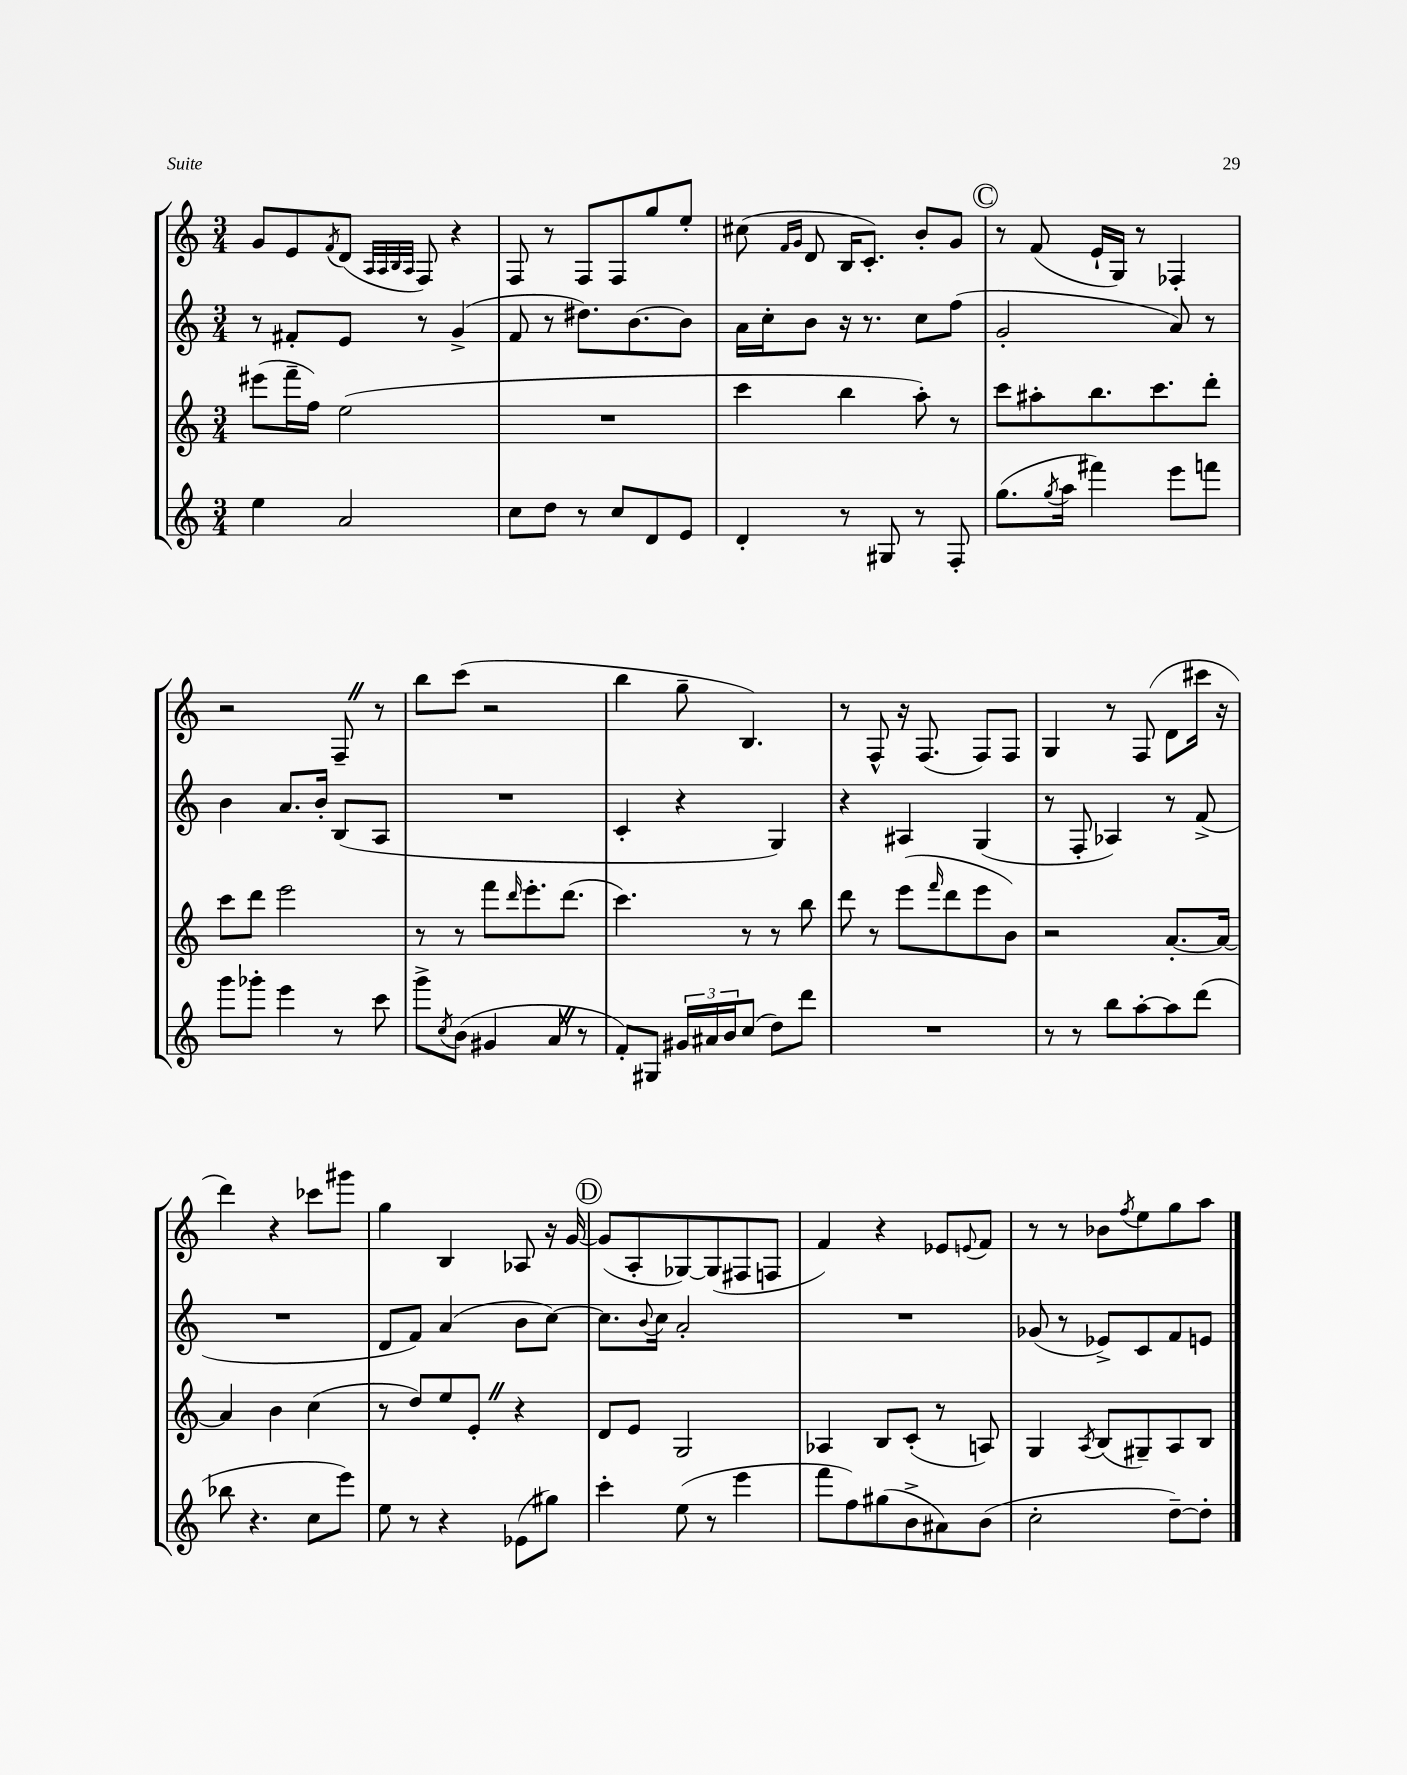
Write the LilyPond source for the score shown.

<<
\new StaffGroup <<
\new Staff = "s0" {
    \clef treble \key c \major \numericTimeSignature \time 3/4
    g'8 e'8 \acciaccatura { f'8 } d'8( \grace { a32 a32 b32 a32 } f8) r4 |
    f8 r8 f8 f8 g''8 e''8-. |
    cis''8( \grace { f'16 g'16 } d'8 b16 c'8.-.) b'8-. g'8 |
    \mark \markup { \circle "C" } r8 f'8( e'16-! g16) r8 fes4-. |
    r2 f8-- \once \override BreathingSign.text = \markup { \musicglyph "scripts.caesura.straight" } \breathe r8 |
    b''8 c'''8( r2 |
    b''4 g''8-- b4.) |
    r8 f8-^ r16 f8.( f8) f8 |
    g4 r8 f8( d'8 cis'''16 r16 |
    d'''4) r4 ces'''8 gis'''8 |
    g''4 b4 aes8 r16 g'16~ |
    \mark \markup { \circle "D" } g'8( a8-. ges8~) ges8( fis8 f8 |
    f'4) r4 ees'8 \appoggiatura { e'8 } f'8 |
    r8 r8 bes'8 \acciaccatura { f''8 } e''8 g''8 a''8 \bar "|." |
}
\new Staff = "s1" {
    \clef treble \key c \major \numericTimeSignature \time 3/4
    r8 fis'8-. e'8 r8 g'4->( |
    f'8 r8 dis''8.) b'8.~ b'8 |
    a'16 c''16-. b'8 r16 r8. c''8 f''8( |
    \mark \markup { \circle "C" } g'2-. a'8) r8 |
    b'4 a'8. b'16-. b8( a8 |
    R2. |
    c'4-. r4 g4) |
    r4 ais4 g4( |
    r8 f8-. aes4) r8 f'8->( |
    R2. |
    d'8 f'8) a'4( b'8 c''8~) |
    \mark \markup { \circle "D" } c''8. \appoggiatura { b'8 } c''16 a'2-. |
    R2. |
    ges'8( r8 ees'8->) c'8 f'8 e'8 \bar "|." |
}
\new Staff = "s2" {
    \clef treble \key c \major \numericTimeSignature \time 3/4
    eis'''8( f'''16-- f''16) e''2( |
    R2. |
    c'''4 b''4 a''8-.) r8 |
    \mark \markup { \circle "C" } c'''8 ais''8-. b''8. c'''8. d'''8-. |
    c'''8 d'''8 e'''2 |
    r8 r8 f'''8 \grace { d'''16 } e'''8.-. d'''8.( |
    c'''4.) r8 r8 b''8 |
    d'''8 r8 e'''8( \grace { f'''16 } d'''8 e'''8 b'8) |
    r2 a'8.~-. a'16~ |
    a'4 b'4 c''4( |
    r8 d''8) e''8 e'8-. \once \override BreathingSign.text = \markup { \musicglyph "scripts.caesura.straight" } \breathe r4 |
    \mark \markup { \circle "D" } d'8 e'8 g2 |
    aes4 b8 c'8-.( r8 a8) |
    g4 \acciaccatura { a8 } b8( gis8--) a8 b8 \bar "|." |
}
\new Staff = "s3" {
    \clef treble \key c \major \numericTimeSignature \time 3/4
    e''4 a'2 |
    c''8 d''8 r8 c''8 d'8 e'8 |
    d'4-. r8 gis8 r8 f8-. |
    \mark \markup { \circle "C" } g''8.( \acciaccatura { g''8 } a''16 fis'''4) e'''8 f'''8 |
    g'''8 ges'''8-. e'''4 r8 c'''8 |
    g'''8-> \acciaccatura { c''8 } b'8( gis'4 a'8 \once \override BreathingSign.text = \markup { \musicglyph "scripts.caesura.straight" } \breathe r8 |
    f'8-.) gis8 \tuplet 3/2 { gis'16 ais'16 b'16 } c''8( d''8) d'''8 |
    R2. |
    r8 r8 b''8 a''8~-. a''8 d'''8( |
    bes''8 r4. c''8 e'''8) |
    e''8 r8 r4 ees'8( gis''8) |
    \mark \markup { \circle "D" } c'''4-. e''8( r8 e'''4 |
    f'''8 f''8) gis''8( b'8-> ais'8) b'8( |
    c''2-. d''8~--) d''8-. \bar "|." |
}
>>
>>
\layout { \context { \Score \remove "Bar_number_engraver" } }
